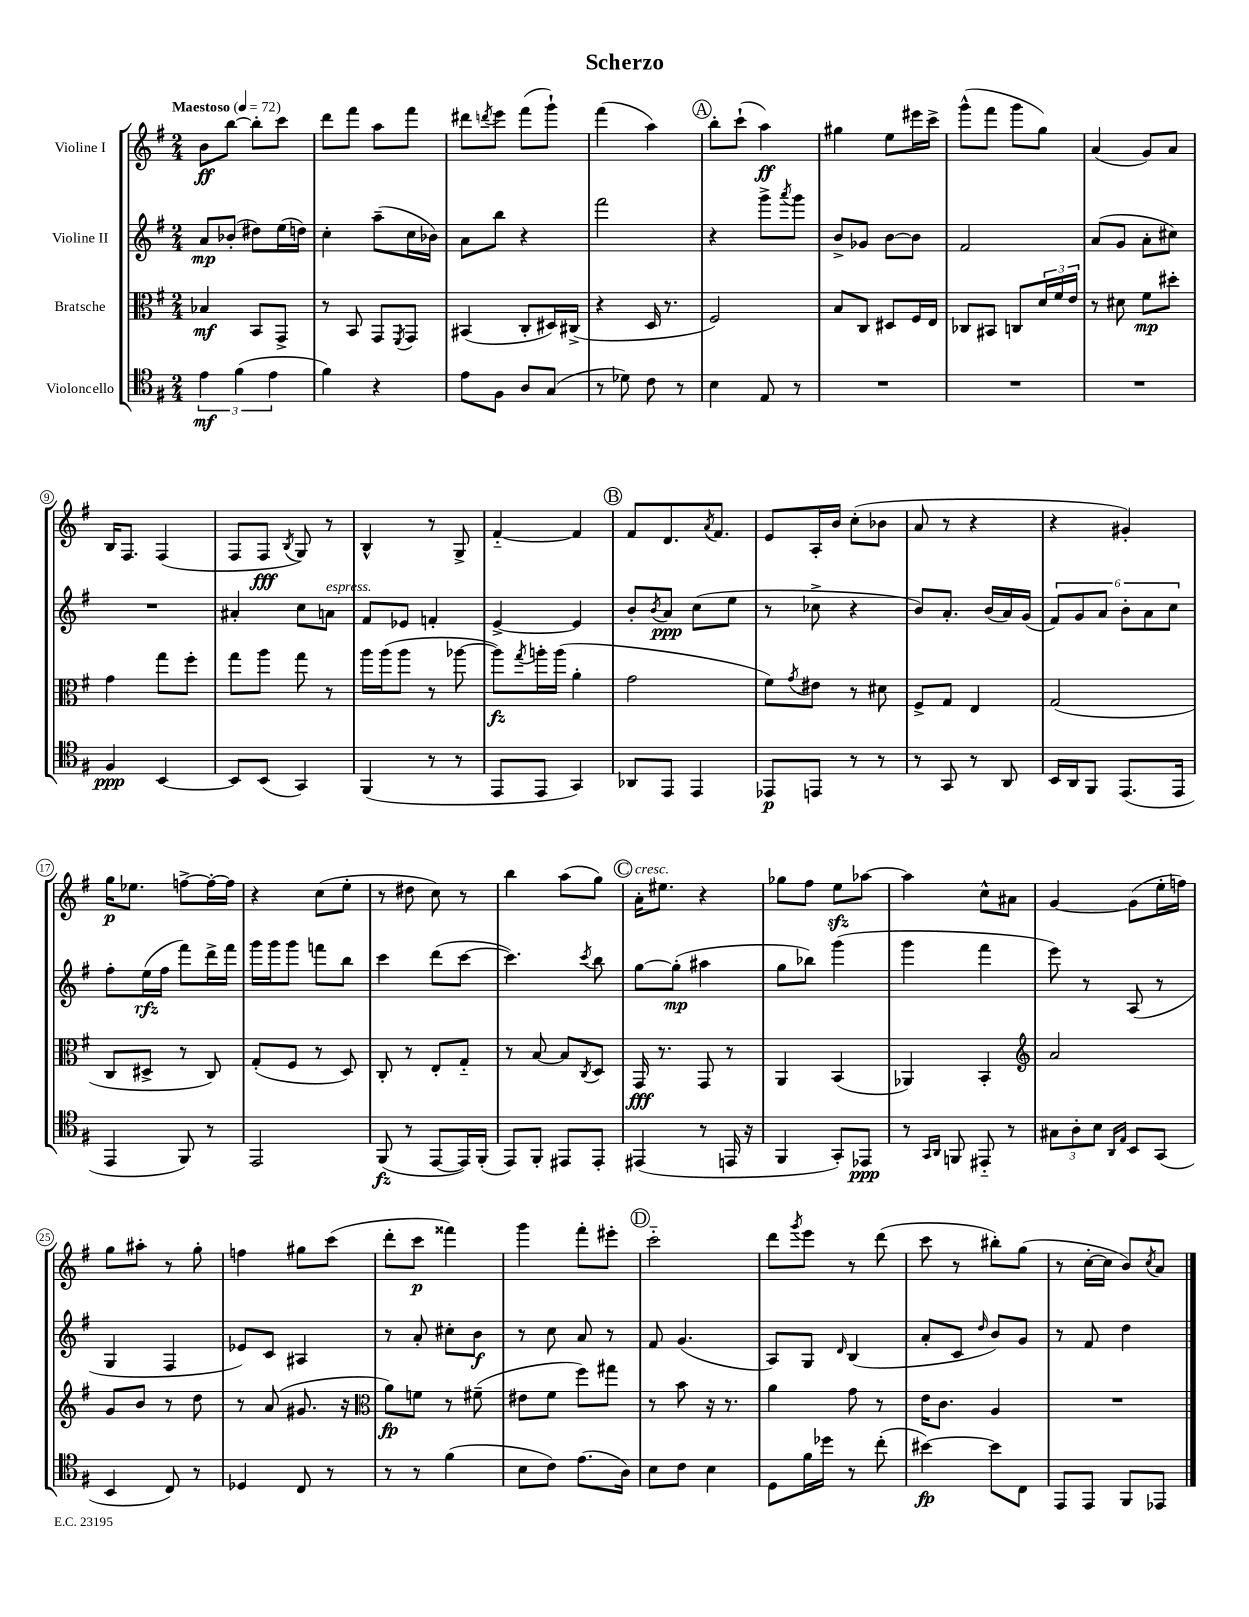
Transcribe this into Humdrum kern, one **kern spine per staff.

**kern	**kern	**kern	**kern
*staff4	*staff3	*staff2	*staff1
*clefC4	*clefC3	*clefG2	*clefG2
*k[f#]	*k[f#]	*k[f#]	*k[f#]
*M2/4	*M2/4	*M2/4	*M2/4
*MM72	*MM72	*MM72	*MM72
6e\	4B-/	8a/L	8b\L
.	.	(8b-'/J	[8bb\J
(6f#\	.	.	.
.	8BB/L	8dd#\L)	8bb'\]L
6e\	.	.	.
.	8GG^/J	(16ee\L	8ccc\J
.	.	16dd\JJ)	.
=	=	=	=
4f#\)	8r	4cc'\	8ddd\L
.	8BB/	.	8fff#\J
4r	8GG/L	(8aa~\L	8aa\L
.	8qFF#/	.	.
.	8GG/J	16cc\L	8fff#\J
.	.	16b-\JJ)	.
=	=	=	=
8e\L	(4BB#/	8a\L	8ddd#\L
.	.	.	8qddd/
8F#\J	.	8bb\J	8eee\J
8A/L	8C'/L	4r	(8fff#\L
(8G/J	16D#/L)	.	8ggg`\J)
.	(16C#^/JJ	.	.
=	=	=	=
8r	4r	2fff#\	(4fff#\
8d-\)	.	.	.
8c\	16D/	.	4aa\)
.	8.r	.	.
8r	.	.	.
=	=	=	=
4B\	2F#/)	4r	8bb'\L
.	.	.	(8ccc`\J
8E/	.	8ggg^\L	4aa\)
.	.	8qaaa/	.
8r	.	8ggg\J	.
=	=	=	=
2r	8B/L	8b^/L	4gg#\
.	8C/J	8g-/J	.
.	8D#/L	[8b\L	8ee\L
.	16F#/L	8b\]J	16eee#\L
.	16E/JJ	.	16ccc^\JJ
=	=	=	=
2r	8C-/L	2f#/	(8ggg^^\L
.	8BB#/J	.	8fff#\J
.	8C/L	.	8ggg\L
.	24d/L	.	8gg\J)
.	24f#/	.	.
.	24e/JJ	.	.
=	=	=	=
2r	8r	(8a/L	(4a/
.	8d#\	8g/J	.
.	8f#\L	8a'\L	8g/L)
.	8dd#'\J	8cc#\J)	8a/J
=	=	=	=
4F#/	4g\	2r	16B/LK
.	.	.	8.F#/J
[4BB/	8gg\L	.	(4F#/
.	8ff#'\J	.	.
=	=	=	=
8BB/]L	8gg\L	4a#'/	8F#/L
(8BB/J	8aa\J	.	8F#/J
.	.	.	8qB/
4GG/)	8gg\	8cc\L	8G/)
.	8r	8a\J	8r
=	=	=	=
(4FF#/	16aa\LL	8f#/L	4B^^/
.	(16aa\J	.	.
.	8aa\J	8e-/J	.
8r	8r	4f'/	8r
8r	[8aa-\	.	8G^/
=	=	=	=
8EE/L	8aa-\]L)	[4e^/	[4f#'~/
.	8qgg/	.	.
8EE/J	16aa'\L	.	.
.	(16aa\JJ	.	.
4GG/)	4a'\	4e/]	4f#/]
=	=	=	=
8AA-/L	2g\	8b'/L	8f#/L
.	.	8qb/	.
8EE/J	.	8a/J	8.d/
4EE/	.	(8cc\L	.
.	.	.	8qa/
.	.	.	8.f#/J
.	.	8ee\J	.
=	=	=	=
8EE-/L	8f#\L)	8r	8e/L
.	8qg/	.	.
8EE/J	8e#\J	8cc-^\	16A'/L
.	.	.	16b/JJ
8r	8r	4r	(8cc'\L
8r	8d#\	.	8b-\J
=	=	=	=
8r	8F#^/L	8b/L)	8a/
8GG/	8G/J	8.a'/J	8r
8r	4E/	.	4r
.	.	(16b/LL	.
8AA/	.	16a/)	.
.	.	(16g/JJ	.
=	=	=	=
16BB/LL	(2G/	12f#/L)	4r
16AA/J	.	.	.
.	.	12g/	.
8FF#/J	.	.	.
.	.	12a/J	.
(8.EE/L	.	12b'\L	4g#'/)
.	.	12a\	.
.	.	12cc\J	.
16EE/Jk	.	.	.
=	=	=	=
4EE/	8C/L	8ff#'\L	16gg\LK
.	.	.	8.ee-\J
.	8D#^/J	(16ee\L	.
.	.	16ff#\JJ	.
8FF#/)	8r	8fff#\L)	[8ff^\L
8r	8C/)	16ddd^\L	16ff'\_L
.	.	16fff#\JJ	16ff\]JJ
=	=	=	=
2EE/	(8G'/L	16ggg\LL	4r
.	.	16ggg\J	.
.	8F#/J	8ggg\J	.
.	8r	8fff\L	(8cc\L
.	8D/)	8bb\J	8ee'\J
=	=	=	=
(8FF#/	8C'/	4ccc\	8r
8r	8r	.	8dd#\
[8EE/L	8E'/L	(8ddd\L	8cc\)
16EE/]L)	8G'~/J	[8ccc\J	8r
(16FF#'/JJ	.	.	.
=	=	=	=
8EE/L)	8r	4.ccc\])	4bb\
8FF#'/J	[8B/	.	.
8EE#/L	8B/]L	.	(8aa\L
.	8qC/	8qccc/	.
8EE#'/J	8D/J	8bb\	8gg\J)
=	=	=	=
(4EE#/	16GG/	[8gg\L	16a'\LK
.	8.r	.	8.ee#\J
.	.	(8gg'\]J	.
8r	8GG/	4aa#\	4r
16EE/	8r	.	.
16r	.	.	.
=	=	=	=
4FF#/	4AA/	8gg\L	8gg-\L
.	.	8bb-\J)	8ff#\J
8GG'/L)	(4BB/	(4ggg\	8ee\L
8EE-/J	.	.	[8aa-\J
=	=	=	=
8r	4AA-/)	4ggg\	4aa-\]
16qqGG/LL	.	.	.
16qqAA/JJ	.	.	.
8FF/	.	.	.
8EE#'~/	4BB'/	4fff#\	8cc^^\L
8r	.	.	8a#\J
=	=	=	=
*	*clefG2	*	*
12G#\L	2a/	8eee\)	[4g/
12A'\	.	.	.
.	.	8r	.
12B\J	.	.	.
16qqAA/LL	.	.	.
16qqE/JJ	.	.	.
8BB/L	.	(8A/	(8g\]L
(8GG/J	.	8r	16ee'\L
.	.	.	16ff\JJ)
=	=	=	=
4BB/	8g/L	4G/	8gg\L
.	8b/J	.	8aa#'\J
8C/)	8r	4F#/	8r
8r	8dd\	.	8gg'\
=	=	=	=
4D-/	8r	8e-/L)	4ff\
.	(8a/	8c/J	.
8C/	8.g#/	4A#/	8gg#\L
8r	.	.	(8ccc\J
.	16r	.	.
=	=	=	=
*	*clefC3	*	*
8r	8a\L)	8r	8ddd'\L
8r	8f\J	8a'/	8ccc\J
(4f#\	8r	8cc#'\L	4fff##\)
.	(8f#~\	8b\J	.
=	=	=	=
8B\L	8e#\L	8r	4ggg\
8c\J)	8f#\J	8cc\	.
(8.e\L	8ff#\L)	8a/	8fff#'\L
.	8gg#\J	8r	8eee#'\J
16A\Jk)	.	.	.
=	=	=	=
8B\L	8r	8f#/	2ccc'~\
8c\J	8b\	(4.g/	.
4B\	16r	.	.
.	8.r	.	.
=	=	=	=
8D\L	4a\	8A/L)	8ddd\L
.	.	.	8qggg/
16f#\L	.	8G/J	8eee\J
16dd-\JJ	.	.	.
.	.	16qqd/	.
8r	8g\	(4B/	8r
(8cc'\	8r	.	(8ddd\
=	=	=	=
[4b#\)	16e\LK	8a'/L	8ccc\
.	8.c\J	.	.
.	.	8c/J	8r
.	.	16qqdd/	.
8b#\]L	4A/	8b/L)	8bb#'\L)
8C\J	.	8g/J	(8gg\J
=	=	=	=
8EE/L	2r	8r	8r
8EE/J	.	8f#/	[16cc'\LL
.	.	.	16cc\]JJ
8FF#/L	.	4dd\	8b/L)
.	.	.	8qcc/
8EE-/J	.	.	8a/J
==	==	==	==
*-	*-	*-	*-
